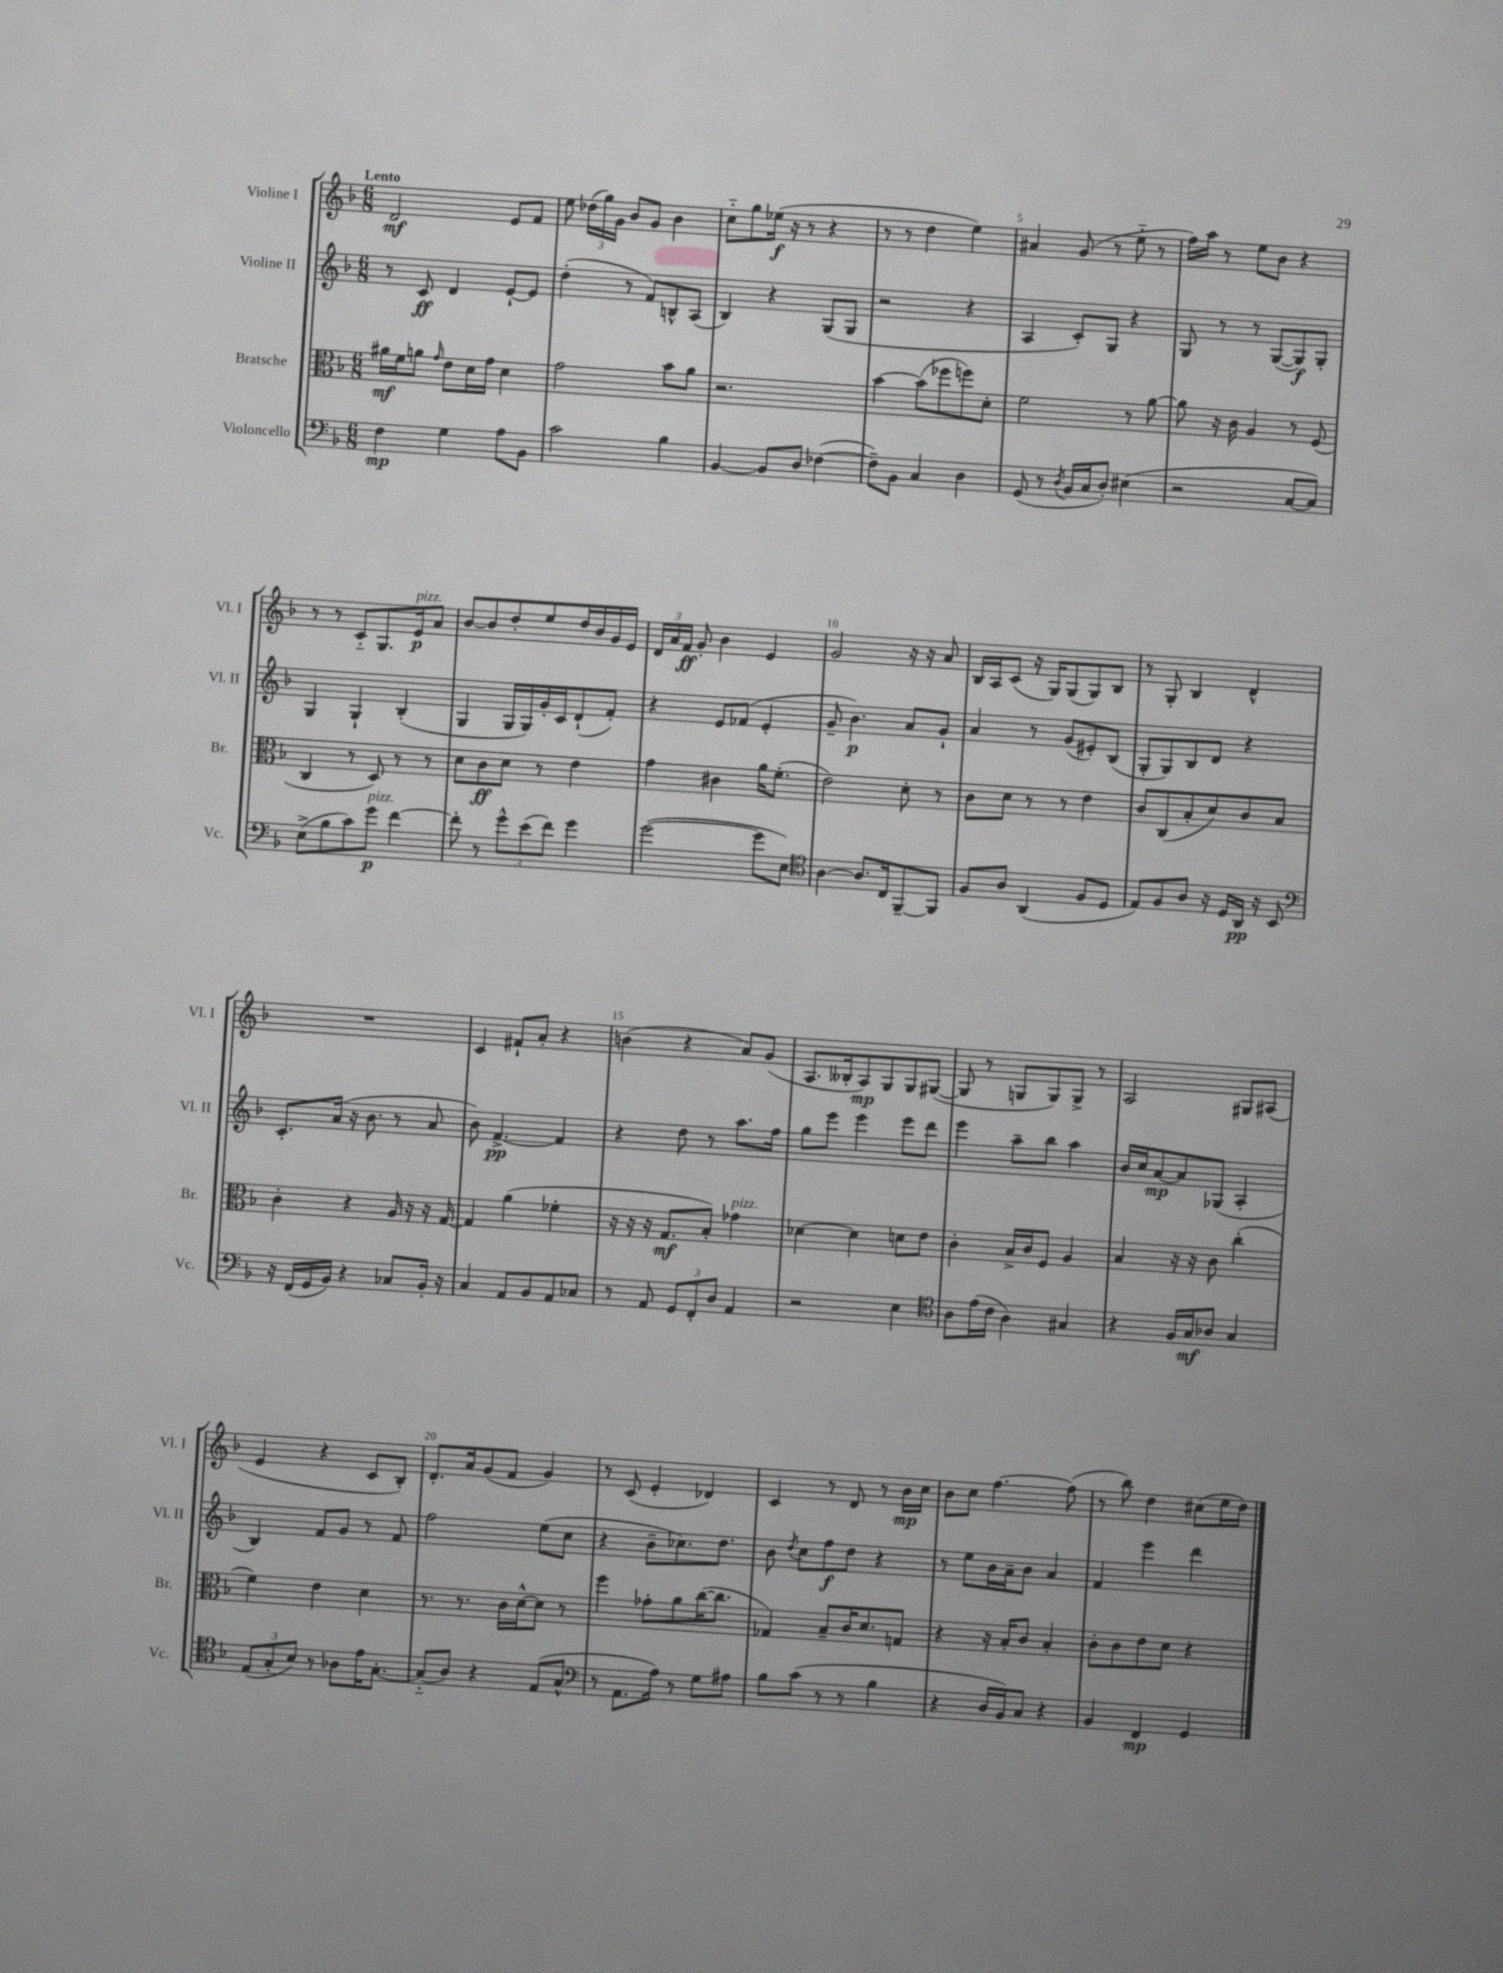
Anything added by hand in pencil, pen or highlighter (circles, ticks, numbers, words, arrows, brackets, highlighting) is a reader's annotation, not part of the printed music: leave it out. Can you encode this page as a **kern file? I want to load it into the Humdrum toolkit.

**kern	**dynam	**kern	**dynam	**kern	**dynam	**kern	**dynam
*part4	*part4	*part3	*part3	*part2	*part2	*part1	*part1
*staff4	*staff4	*staff3	*staff3	*staff2	*staff2	*staff1	*staff1
*I"Violoncello	*	*I"Bratsche	*	*I"Violine II	*	*I"Violine I	*
*I'Vc.	*	*I'Br.	*	*I'Vl. II	*	*I'Vl. I	*
*clefF4	*	*clefC3	*	*clefG2	*	*clefG2	*
*k[b-]	*	*k[b-]	*	*k[b-]	*	*k[b-]	*
*M6/8	*	*M6/8	*	*M6/8	*	*M6/8	*
=1	=1	=1	=1	=1	=1	=1	=1
!	!	!	!	!	!	!LO:TX:a:B:t=Lento	!
4F\	mp	16a#X\LL	mf	8r	.	2d/	mf
.	.	16f\J	.	.	.	.	.
.	.	8an\J	.	8c/	ff	.	.
.	.	16qqg/	.	.	.	.	.
4G\	.	8e\L	.	4d/	.	.	.
.	.	16d\L	.	.	.	.	.
.	.	16g\JJ	.	.	.	.	.
8A\L	.	4d\	.	[8e`/L	.	8e/L	.
8BB-\J	.	.	.	8e/J]	.	8f/J	.
=2	=2	=2	=2	=2	=2	=2	=2
2c\	.	2g\	.	(4dd'\	.	8ee\	.
.	.	.	.	.	.	(24dd-X\LL	.
.	.	.	.	.	.	24gg\)	.
.	.	.	.	.	.	24g\JJ	.
.	.	.	.	8r	.	8b-/L	.
.	.	.	.	8f/L)	.	8g/J	.
4B-\	.	8b-\L	.	8Bn^^/	.	4b-\	.
.	.	8a\J	.	(8A/J	.	.	.
=3	=3	=3	=3	=3	=3	=3	=3
[4BB-/	.	2.r	.	4B-/)	.	8cc\L	.
.	.	.	.	.	.	8gg\	.
8BB-/L]	.	.	.	4r	.	(16ee-X\Jk	f
.	.	.	.	.	.	16r	.
8D/J	.	.	.	.	.	8r	.
([4F-X\	.	.	.	(8G/L	.	4r	.
.	.	.	.	8G/J	.	.	.
=4	=4	=4	=4	=4	=4	=4	=4
8F-~\L])	.	[4b-\	.	2r	.	8r	.
8BB-\J	.	.	.	.	.	8r	.
4C/	.	(8b-\L]	.	.	.	4dd\	.
.	.	8ff-X\	.	.	.	.	.
4D\	.	8ffn\)	.	4r	.	4ee\)	.
.	.	8d'\J	.	.	.	.	.
=5	=5	=5	=5	=5	=5	=5	=5
(8GG/	.	2f\	.	4A/	.	4a#X/	.
8r	.	.	.	.	.	.	.
8qD/	.	.	.	.	.	.	.
16BB-/LL	.	.	.	8c'/L)	.	(8g/	.
16C/J	.	.	.	.	.	.	.
8D'/J)	.	.	.	8G/J	.	8r	.
(4E#X\	.	8r	.	4r	.	8ee\	.
.	.	[8a\	.	.	.	8r	.
=6	=6	=6	=6	=6	=6	=6	=6
2r	.	8a\]	.	8G/	.	16ff\LL)	.
.	.	.	.	.	.	16aa\JJ	.
.	.	16r	.	8r	.	8r	.
.	.	16c\	.	.	.	.	.
.	.	4A/	.	8r	.	8ee\L	.
.	.	.	.	([8G/L	.	8b-\J	.
[8C/L	.	8r	.	8G/])	f	4r	.
8C/J])	.	(8F/	.	8G'/J	.	.	.
!!LO:LB:g=z
=7	=7	=7	=7	=7	=7	=7	=7
(8E^\L	.	4C/	.	4G/	.	8r	.
8B-\	.	.	.	.	.	8r	.
8c\)	.	8r	.	4G`/	.	8c/L	.
!LO:TX:a:i:t=pizz.	!	!	!	!	!	!	!
8g\J	p	8D/)	.	.	.	8.G/	.
[4f\	.	8r	.	(4B-'/	.	.	.
!	!	!	!	!	!	!LO:TX:a:i:t=pizz.	!
.	.	.	.	.	.	16e/k	p
.	.	8r	.	.	.	8a/J	.
=8	=8	=8	=8	=8	=8	=8	=8
8f'\]	.	8d\L	.	4G/	.	[8b-/L	.
8r	.	8c\	ff	.	.	8b-/]	.
12g^^\L	.	8d\J	.	16G/LL	.	8dd'/	.
.	.	.	.	16G/)	.	.	.
(12e\	.	.	.	.	.	.	.
.	.	8r	.	16g'/	.	8ee/	.
12f\J)	.	.	.	.	.	.	.
.	.	.	.	16c/J	.	.	.
4g\	.	4e\	.	(8d`/	.	16dd/L	.
.	.	.	.	.	.	16b-/	.
.	.	.	.	8f'/J)	.	16g/	.
.	.	.	.	.	.	16e/JJ	.
=9	=9	=9	=9	=9	=9	=9	=9
([2g\	.	4g\	.	4r	.	24d/LL	.
.	.	.	.	.	.	24a/	.
.	.	.	.	.	.	24f/JJ	ff
.	.	.	.	.	.	8g'/	.
.	.	4c#X\	.	8e/L	.	4b-\	.
.	.	.	.	(8f-X/J	.	.	.
8g\L]	.	16a\KL	.	4e'/	.	4e/	.
.	.	(8.f'\J	.	.	.	.	.
8E\J)	.	.	.	.	.	.	.
=10	=10	=10	=10	=10	=10	=10	=10
*clefC4	*	*	*	*	*	*	*
[4A\	.	2e\)	.	8g~/	.	2g/	.
.	.	.	.	4.b-\)	p	.	.
8.A/L]	.	.	.	.	.	.	.
16C/k	.	.	.	.	.	.	.
[8FF~/	.	8d'\	.	8a/L	.	16r	.
.	.	.	.	.	.	16r	.
8FF/J]	.	8r	.	8g`/J	.	8a/	.
=11	=11	=11	=11	=11	=11	=11	=11
8F/L	.	8c\L	.	4a/	.	16B-/LL	.
.	.	.	.	.	.	16A/J	.
8A/J	.	8d\J	.	.	.	(8c/J	.
(4AA/	.	8r	.	8r	.	16r	.
.	.	.	.	.	.	16G/KL)	.
.	.	8r	.	(8g/L	.	(8G/	.
8F/L	.	4e\	.	8e#X'/)	.	8G/)	.
8D/J	.	.	.	(8B-/J	.	8B-/J	.
=12	=12	=12	=12	=12	=12	=12	=12
8E/L)	.	8c/L	.	8G'/L	.	8r	.
8F/	.	(8C/	.	8G/)	.	8G'/	.
8A/J	.	8B-'/	.	8B-/	.	4B-/	.
16r	.	8d/)	.	8d/J	.	.	.
16D/LL	.	.	.	.	.	.	.
16AA/JJ	pp	8c/	.	4r	.	4d^^/	.
16r	.	.	.	.	.	.	.
8BB-/	.	8B-/J	.	.	.	.	.
!!LO:LB:g=z
=13	=13	=13	=13	=13	=13	=13	=13
*clefF4	*	*	*	*	*	*	*
16r	.	4c'\	.	8.c'/L	.	2.r	.
(16FF/LL	.	.	.	.	.	.	.
16GG/	.	.	.	.	.	.	.
16BB-/JJ)	.	.	.	(16a/Jk	.	.	.
4r	.	4r	.	16r	.	.	.
.	.	.	.	8.b-\	.	.	.
8C-X/L	.	16A/	.	8r	.	.	.
.	.	16r	.	.	.	.	.
16BB-'/Jk	.	16r	.	8a/	.	.	.
16r	.	[16G/	.	.	.	.	.
=14	=14	=14	=14	=14	=14	=14	=14
4C/	.	4G/]	.	8b-\)	.	4c/	.
.	.	.	.	[4.f^/	pp	.	.
8AA/L	.	(4a\	.	.	.	8f#X`/L	.
8BB-/	.	.	.	.	.	8a'/J	.
8AA/	.	4f-X'\	.	4f/]	.	4r	.
8C-X/J	.	.	.	.	.	.	.
=15	=15	=15	=15	=15	=15	=15	=15
8r	.	16r	.	4r	.	(4bn\	.
.	.	16r	.	.	.	.	.
8AA/	.	16r	.	.	.	.	.
.	.	8.G/L	mf	.	.	.	.
12GG/L	.	.	.	8dd\	.	4r	.
12FF'/	.	.	.	.	.	.	.
.	.	8B-'/J)	.	8r	.	.	.
12D/J	.	.	.	.	.	.	.
!	!	!LO:TX:a:i:t=pizz.	!	!	!	!	!
4AA/	.	4g-X\	.	8.aa\L	.	8a/L)	.
.	.	.	.	.	.	(8g/J	.
.	.	.	.	16ff\Jk	.	.	.
=16	=16	=16	=16	=16	=16	=16	=16
2r	.	[4d-X\	.	8gg\L	.	8.A/L	.
.	.	.	.	8eee\J	.	.	.
.	.	.	.	.	.	16B--X'/k	.
.	.	4d-\]	.	4eee\	.	8A/)	mp
.	.	.	.	.	.	8G/	.
4E\	.	8dn\L	.	8eee\L	.	8G/	.
.	.	8e\J	.	8ddd\J	.	([8G#X/J	.
=17	=17	=17	=17	=17	=17	=17	=17
*clefC4	*	*	*	*	*	*	*
8A\L	.	4c'\	.	4eee\	.	8G#/]	.
(16e\L	.	.	.	.	.	8r	.
16c\JJ	.	.	.	.	.	.	.
4A\)	.	16B-^/LL	.	8aa~\L	.	8Gn/L	.
.	.	16c/J	.	.	.	.	.
.	.	8F/J	.	8bb-\J	.	8G/)	.
4G#X/	.	4A/	.	4aa\	.	8G^/J	.
.	.	.	.	.	.	8r	.
=18	=18	=18	=18	=18	=18	=18	=18
4r	.	4B-/	.	16b-/LL	.	2A/	.
.	.	.	.	16cc/J	.	.	.
.	.	.	.	[8a/	mp	.	.
16F/LL	.	16r	.	8a/]	.	.	.
16G/J	mf	16r	.	.	.	.	.
8A-X/J	.	8c\	.	(8G-X/J	.	.	.
4G/	.	(4cc'\	.	4A'/	.	8G#X/L	.
.	.	.	.	.	.	(8A#X/J	.
!!LO:LB:g=z
=19	=19	=19	=19	=19	=19	=19	=19
(12E/L	.	4f\)	.	4B-/)	.	4e/	.
12G'/	.	.	.	.	.	.	.
12B-/J)	.	.	.	.	.	.	.
8r	.	4e\	.	8f/L	.	4r	.
8A-X\L	.	.	.	8g/J	.	.	.
16e\K	.	4d\	.	8r	.	8c/L	.
[8.G'\J	.	.	.	.	.	.	.
.	.	.	.	8f/	.	8B-'/J)	.
=20	=20	=20	=20	=20	=20	=20	=20
(8G/L]	.	8.r	.	2ff\	.	8.d'/L	.
8A/J)	.	.	.	.	.	.	.
.	.	8.r	.	.	.	16a/k	.
4r	.	.	.	.	.	(8g/	.
.	.	16c\LL	.	.	.	8f/J	.
.	.	[16d^^\J	.	.	.	.	.
(8E/L	.	8d\J]	.	(8ee\L	.	4g/)	.
8G^^/J	.	8r	.	8cc\J	.	.	.
=21	=21	=21	=21	=21	=21	=21	=21
*clefF4	*	*	*	*	*	*	*
8r	.	4ff\	.	4r	.	8r	.
8.AA\L	.	.	.	.	.	(8c/	.
.	.	8g-X'\L	.	8b-~\L	.	4e'/	.
16A\Jk)	.	.	.	.	.	.	.
8r	.	8a\	.	8.cc-X\)	.	.	.
8G\L	.	([16cc\K	.	.	.	4d-X/)	.
.	.	8.cc\J]	.	8.dd\J	.	.	.
8A#X\J	.	.	.	.	.	.	.
=22	=22	=22	=22	=22	=22	=22	=22
8B-\L	.	4G-X/)	.	8b-\	.	4c/	.
.	.	.	.	8qdd/	.	.	.
(8c\J	.	.	.	8cc\L	.	.	.
8r	.	8B-~/L	.	8ff\	f	8r	.
8r	.	16c/K	.	8dd\J	.	8d/	.
.	.	8.d/	.	.	.	.	.
4B-\	.	.	.	4r	.	8r	.
.	.	8Gn/J	.	.	.	16b-\LL	mp
.	.	.	.	.	.	16cc\JJ	.
=23	=23	=23	=23	=23	=23	=23	=23
4r	.	4r	.	8r	.	8b-\L	.
.	.	.	.	8ee\L	.	8cc\J	.
16D/LL	.	16r	.	16b-\L	.	[4.ff\	.
16BB-/J)	.	16B-'/KL	.	16a~\J	.	.	.
8C/J	.	8c/J	.	8b-\J	.	.	.
4r	.	4B-'/	.	4a/	.	.	.
.	.	.	.	.	.	(8ff\]	.
=24	=24	=24	=24	=24	=24	=24	=24
4BB-/	.	8c'\L	.	4f/	.	8r	.
.	.	8c\	.	.	.	8bb-\)	.
4FF/	mp	8e\	.	4eee\	.	4dd\	.
.	.	8d\J	.	.	.	.	.
4GG/	.	4r	.	4ddd\	.	(8cc#X\L	.
.	.	.	.	.	.	16ee\L	.
.	.	.	.	.	.	16dd\JJ)	.
==	==	==	==	==	==	==	==
*-	*-	*-	*-	*-	*-	*-	*-
